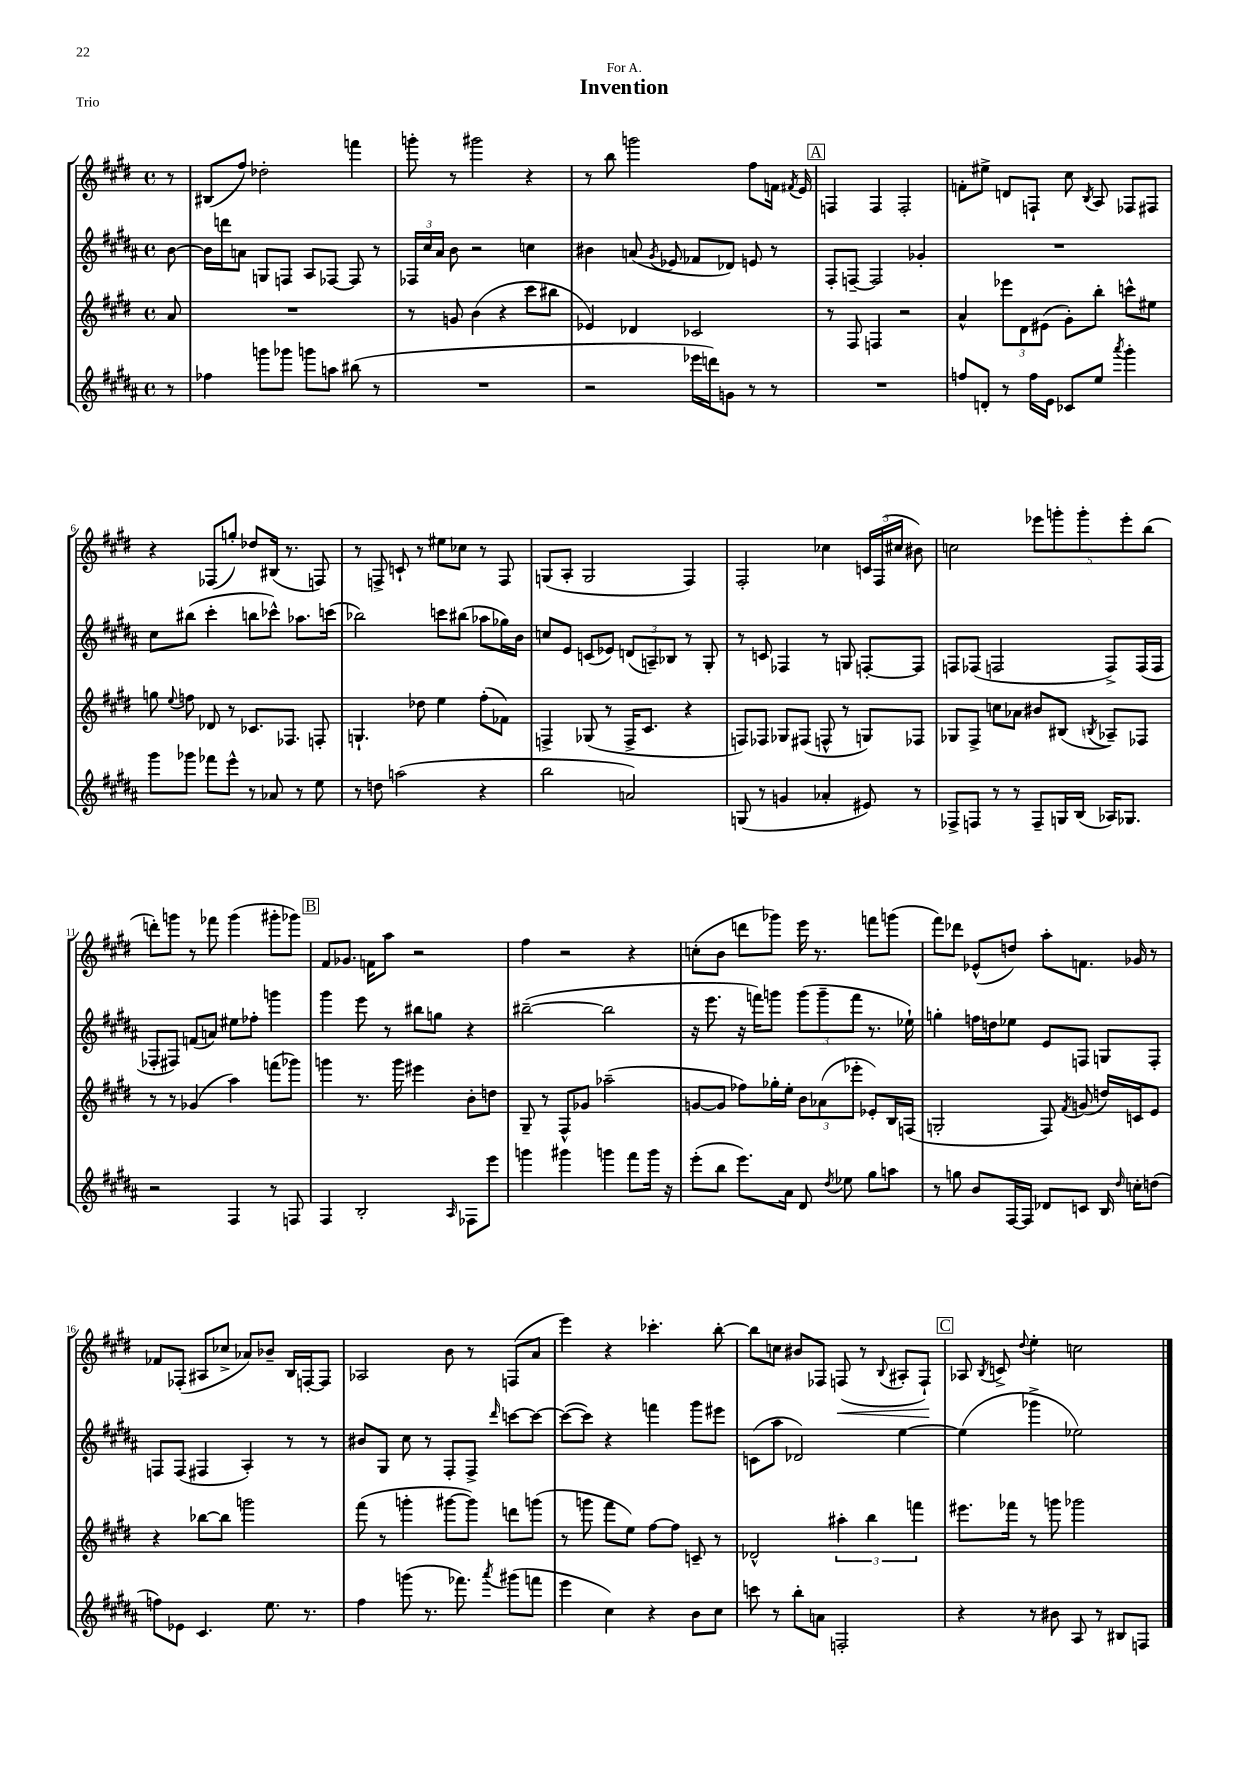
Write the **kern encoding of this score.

**kern	**kern	**kern	**kern
*staff4	*staff3	*staff2	*staff1
*clefG2	*clefG2	*clefG2	*clefG2
*k[f#c#g#d#a#]	*k[f#c#g#d#]	*k[f#c#g#d#a#]	*k[f#c#g#d#]
*M4/4	*M4/4	*M4/4	*M4/4
*met(c)	*met(c)	*met(c)	*met(c)
8r	8a/	[8b\	8r
=	=	=	=
4ff-\	1r	16b\]LL	(8B#/L
.	.	16ddd\J	.
.	.	8a\J	8ff#/J)
8ggg\L	.	8G/L	2dd-'\
8ggg-\J	.	8F/J	.
8ggg\L	.	8A#/L	.
8aa\J	.	[8F-/J	.
(8bb#\	.	8F-/]	4fff\
8r	.	8r	.
=	=	=	=
1r	8r	24F-/LL	8ggg'\
.	.	24cc#/	.
.	.	24a#/JJ	.
.	8g/	8b\	8r
.	(4b\	2r	2ggg#\
.	4r	.	.
.	8ccc#\L	4cc\	4r
.	8bb#\J	.	.
=	=	=	=
2r	4e-/)	4b#\	8r
.	.	.	8bb\
.	4d-/	(8a/	2ggg\
.	.	8qg#/	.
.	.	8e-/	.
16eee-\LL	2c-/	8f-/L	.
16ddd\J)	.	.	.
8g\J	.	8d-/J)	.
8r	.	8e/	8ff#\L
8r	.	8r	16f\Jk
.	.	.	8qf#/
.	.	.	16e/
=	=	=	=
1r	8r	8F#'/L	4F/
.	8F#/	[8F~/J	.
.	4F/	2F/]	4F/
.	2r	.	2F'/
.	.	4g-'/	.
=	=	=	=
8ff/L	4a^^/	1r	8f'\L
8d'/J	.	.	8ee#^\J
8r	12eee-\L	.	8d/L
.	12d#\	.	.
16ff\LL	.	.	8F`/J
.	(12e#\J	.	.
16e\JJ	.	.	.
8c-/L	8g#'\L)	.	8cc#\
.	.	.	8qB/
8ee/J	8bb'\J	.	8A/
8qaaa#/	.	.	.
4ggg#'\	8ccc^^\L	.	8F-/L
.	8ee#\J	.	8F#/J
=	=	=	=
8ggg#\L	8gg\	8cc#\L	4r
.	8qqee/	.	.
8ggg-\J	8ff\	(8bb#\J	.
8fff-\L	8d-/	4ccc#'\	(8F-/L
8eee^^\J	8r	.	8gg'/J)
8r	8.c-/L	8bb\L	8dd-/L
8a-/	.	8ccc-^^\J)	(16B#/Jk
.	8.F-/J	.	8.r
8r	.	8.aa-\L	.
8ee\	8F'/	.	8F/)
.	.	(16ccc\Jk	.
=	=	=	=
8r	4.G`/	2bb-\)	8r
8dd\	.	.	8F^/
(2aa\	.	.	8c`/
.	8dd-\	.	8r
.	4ee\	8ccc\L	8ee#\L
.	.	(8bb#\J	8cc-\J
4r	(8ff#'\L	8aa-\L	8r
.	8f-\J)	16gg-\L)	8F/
.	.	16b\JJ	.
=	=	=	=
2bb\	4F^/	8cc/L	(8G/L
.	.	8e/J	8A'/J
.	(8G-/	(8c/L	2G/
.	8r	8e-/J)	.
2a/)	16F^/LK	(12d/L	.
.	8.c#/J	.	.
.	.	12A~/)	.
.	.	12B-/J	.
.	4r	8r	4F#/)
.	.	8G#'/	.
=	=	=	=
(8G/	8F/L)	8r	2F#'/
8r	8F-/J	8c/	.
4g/	8G-/L	4F-/	.
.	(8F#/J	.	.
4a-'/	8F^^/	8r	4cc-\
.	8r	8G/	.
8e#/)	8G/L)	[8F'/L	24c/LL
.	.	.	(24F#/
.	.	.	24cc#/JJ
8r	8F-/J	8F/]J	8b#\)
=	=	=	=
8F-^/L	8G-/L	8F/L	2cc\
8F/J	8F#^/J	(8F-/J	.
8r	8cc\L	2F/	.
8r	8a-\J	.	.
8F~/L	8b#/L	.	10eee-\L
.	.	.	10ggg'\
16G/L	(8B#/J	.	.
(16B/JJ	.	.	.
.	.	.	10ggg'\
.	8qB/	.	.
16A-/LK)	8A-~/L)	8F^/L)	.
.	.	.	10eee-'\
8.G-/J	.	.	.
.	8F-/J	(16F/L	.
.	.	.	(10bb\J
.	.	16F/JJ	.
=	=	=	=
2r	8r	8F-'/L	8ddd'\L)
.	8r	8F#/J)	8ggg\J
.	(4g-/	(8f/L	8r
.	.	8a/J)	8fff-\
4F#/	4aa\)	8ee#\L	(4ggg\
.	.	8ff-'\J	.
8r	(8fff\L	4ggg\	8ggg#'\L
8F/	8ggg-\J)	.	8ggg-\J)
=	=	=	=
4F#/	4ggg\	4ggg#\	8f#/L
.	.	.	8.g-/J
2B'/	8.r	8eee\	.
.	.	.	16f\LK
.	.	8r	8aa\J
.	16ggg\	.	.
.	4eee#\	8bb#\L	2r
.	.	8gg\J	.
16qqA#/	.	.	.
8F-\L	8b'\L	4r	.
8eee\J	8dd\J	.	.
=	=	=	=
4ggg\	8G#~/	([2bb#~\	4ff#\
.	8r	.	.
4ggg#\	8F#^^/L	.	2r
.	8g-/J	.	.
4ggg\	(2aa-~\	2bb#\]	.
8fff#\L	.	.	4r
16ggg\Jk	.	.	.
16r	.	.	.
=	=	=	=
(8eee'\L	[8g/L	16r	(8cc'\L
.	.	8.eee\	.
8bb\J	8g/]J	.	8b\J
8.eee\L)	8ff-\L)	16r	8ddd\L
.	.	16fff\LK)	.
.	16gg-'\L	8ggg\J	8ggg-\J)
16a#\Jk	16ee'\JJ	.	.
8d#/	12b\L	(12ggg\L	16eee\
.	.	.	8.r
.	(12a-\	12ggg~\	.
8qdd#/	.	.	.
8ee-\	.	.	.
.	12eee-'\J	12fff\J	.
8gg#\L	8e-'/L)	8.r	8fff\L
8aa\J	16B/L	.	(8ggg\J
.	(16F/JJ	16ee-`\)	.
=	=	=	=
8r	2G'/	4gg'\	8fff#\L)
8gg\	.	.	8ddd-\J
8b/L	.	16ff\LL	(8e-^^/L
.	.	16dd\J	.
[16F#/L	.	8ee-\J	8dd/J)
16F#/]JJ	.	.	.
8d-/L	8F#/)	8e/L	8aa'\L
.	8qf#/	.	.
8c/J	(8g/	8F/J	8.f\J
16B/	16dd/LL)	8G/L	.
16qqdd#/	.	.	.
16cc'\LK	16c/J	.	16g-/
(8dd\J	8e/J	8F'/J	8r
=	=	=	=
8ff\L)	4r	8F/L	8f-/L
8e-\J	.	(8F/J	(8F-'/J
4.c#/	[8bb-\L	4F#/	8A#/L
.	8bb-\]J	.	8cc-^/J
.	2ggg\	4A#'/)	8a-/L)
8.ee\	.	.	8b-~/J
.	.	8r	16B/LL
8.r	.	.	[16F'/J
.	.	8r	8F/]J
=	=	=	=
4ff#\	(8fff#\	8b#/L	2A-/
.	8r	8G#/J	.
(8ggg\	4ggg'\	8cc#\	.
8.r	.	8r	.
.	[8ggg#\L	8F#'/L	8b\
8.fff-\)	.	.	.
.	8ggg#\]J)	8F#^/J	8r
8qaaa#/	.	16qqddd#/	.
(8ggg#\L	8ddd\L	[8ccc\L	(8F/L
8fff\J	(8ggg\J	8ccc\_J	8a/J
=	=	=	=
4eee\	8r	(8ccc\_L	4eee\)
.	8ggg\	8ccc\]J)	.
4cc#\)	8fff#\L	4r	4r
.	8ee\J)	.	.
4r	[8ff#\L	4fff\	4.ccc-'\
.	8ff#\]J	.	.
8b\L	8c~/	8ggg#\L	.
8cc#\J	8r	8eee#\J	[8bb'\
=	=	=	=
8ccc\	2d-^^/	(8c\L	8bb\]L
8r	.	8aa#\J	8cc\J
8bb'\L	.	2d-/)	8b#/L
8a\J	.	.	8F-/J
2F'/	6aa#'\	.	(8F/
.	.	.	8r
.	6bb\	.	.
.	.	.	8qqB/
.	.	[4ee\	8A#'/L
.	6fff\	.	.
.	.	.	8F`/J)
=	=	=	=
4r	8.eee#\L	(4ee\]	8A-/
.	.	.	8qB/
.	.	.	8c^/
.	16fff-\Jk	.	.
.	.	.	8qqdd#/
8r	8r	4ggg-^\	4ee'\
8b#\	8ggg\	.	.
8A#/	2ggg-\	2ee-\)	2cc\
8r	.	.	.
8B#/L	.	.	.
8F/J	.	.	.
==	==	==	==
*-	*-	*-	*-
